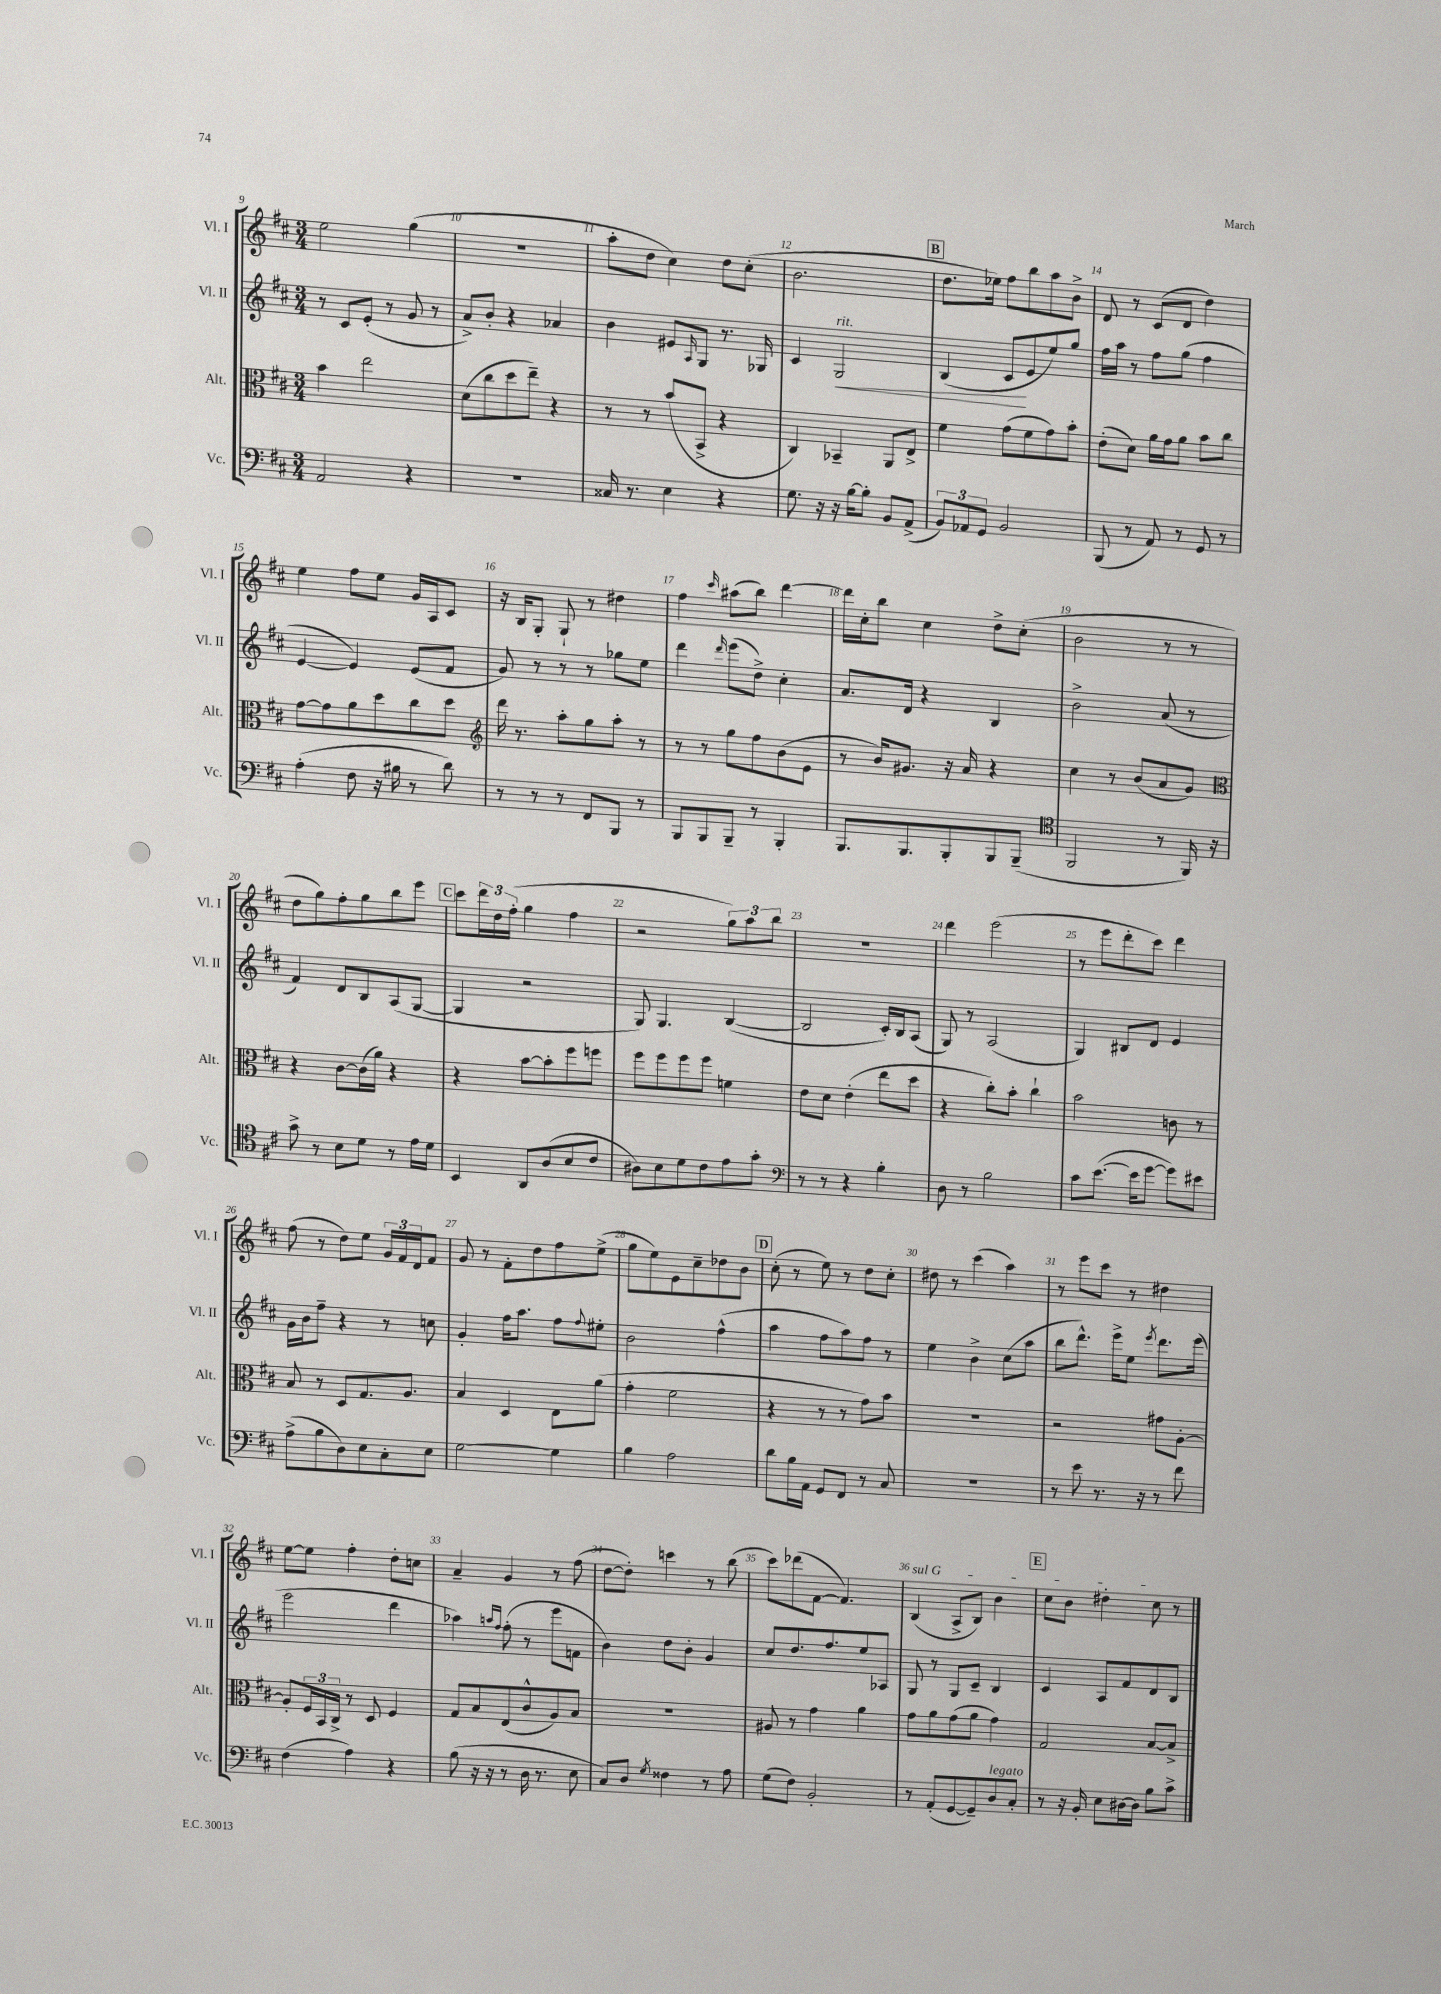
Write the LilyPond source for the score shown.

<<
\new StaffGroup <<
\new Staff = "s0" \with { instrumentName = "Vl. I" shortInstrumentName = "Vl. I" } {
    \clef treble \key d \major \numericTimeSignature \time 3/4
    e''2 g''4( |
    R2. |
    a''8-. d''8 cis''4) d''8 cis''8-.( |
    b'2. |
    \mark \markup { \box "B" } d''8. ees''16) fis''8 b''8 a''8 b'8-> |
    d'8 r8 cis'8( d'8 d''4) |
    e''4 fis''8 e''8 g'16 a16 cis'8 |
    r16 b16 g8-. g8-! r8 dis''4 |
    fis''4 \grace { cis'''16 } ais''8( b''8) d'''4~ |
    d'''16 cis''16-. b''8 cis''4 d''8-> cis''8-.( |
    b'2 r8 r8 |
    d''8 g''8) fis''8-. g''8 b''8 e'''8 |
    \mark \markup { \box "C" } cis'''8 \tuplet 3/2 { d'''16 d''16 fis''16-.( } g''4 fis''4 |
    r2 \tuplet 3/2 { g''8) a''8 b''8 } |
    R2. |
    d'''4 e'''2( |
    r8 e'''8 d'''8-. cis'''8) d'''4 |
    fis''8( r8 d''8) e''8 \tuplet 3/2 { g'16 fis'16 d'16 } fis'8 |
    g'8 r8 fis'8-. d''8 fis''8 e''8->( |
    g''8 e''8) e'8 cis''8-- des''8 b'8 |
    \mark \markup { \box "D" } cis''8-.( r8 e''8) r8 d''8 cis''8-. |
    dis''8 r8 cis'''4( a''4) |
    r8 e'''8 cis'''8 r8 dis''4 |
    e''8~ e''8 fis''4-. d''8-. c''8 |
    a'4-- g'4 r8 fis''8( |
    d''8~ d''8-.) c'''4 r8 b''8( |
    cis'''8) des'''8( fis'8~ fis'4.) |
    \once \override TextSpanner.bound-details.left.text = \markup { \italic "sul G" } b4\startTextSpan( a8-> b8) b'4 |
    \mark \markup { \box "E" } cis''8 b'8 dis''4-. cis''8\stopTextSpan r8 \bar "|." |
}
\new Staff = "s1" \with { instrumentName = "Vl. II" shortInstrumentName = "Vl. II" } {
    \clef treble \key d \major \numericTimeSignature \time 3/4
    r8 cis'8 e'8-.( r8 g'8 r8 |
    a'8->) b'8-. r4 aes'4 |
    b'4 eis'8 \grace { a16 } g8 r8. ges16 |
    cis'4 g2\<^\markup { \italic "rit." } |
    \mark \markup { \box "B" } b4( cis'8\! e'8 e''8) g''8 |
    fis''16 a''16 r8 fis''8 g''8( fis''4 |
    e'4~ e'4) e'8( fis'8 |
    g'8) r8 r8 r8 ges''8 e''8 |
    d'''4 \grace { d'''16 } e'''8( d''8->) cis''4-. |
    a'8. d'16 r4 b4 |
    b'2-> a'8( r8 |
    fis'4) d'8 b8 a8( g8~ |
    \mark \markup { \box "C" } g4 r2 |
    g8) g4. b4~( |
    b2 cis'16-.) b16 a8( |
    g8) r8 a2( |
    g4) bis8 d'8 e'4 |
    g'16 b'16 fis''8-- r4 r8 c''8 |
    g'4-. fis''16 a''8. fis''8 \appoggiatura { fis''8 } eis''8-. |
    b'2 fis''4-^( |
    \mark \markup { \box "D" } a''4 fis''8 a''8) fis''8 r8 |
    e''4 b'4-> cis''8( a''8 |
    b''8 d'''8.-^) e'''16-> e''8 \acciaccatura { e'''8 } d'''8. e'''16( |
    e'''2 d'''4 |
    aes''4) \grace { a''16 fis''16 } fis''8-.( r8 e'''8 f'8 |
    b'4) d''8 b'8-. g'4 |
    cis''8 d''8. fis''8. e''8 aes8 |
    g8 r8 g8 cis'8-- b4 |
    \mark \markup { \box "E" } cis'4 a8 fis'8 d'8 b8 \bar "|." |
}
\new Staff = "s2" \with { instrumentName = "Alt." shortInstrumentName = "Alt." } {
    \clef alto \key d \major \numericTimeSignature \time 3/4
    b'4 e''2 |
    d'8( cis''8 d''8 e''8--) r4 |
    r8 r8 b'8( b,8-> r4 |
    cis4) bes,4-- a,8 e8-> |
    \mark \markup { \box "B" } fis'4 g'8( fis'8 g'8) b'8-. |
    e'8-.( d'8) a'16 g'16 a'8 b'8 cis''8 |
    g'8~ g'8 a'8 d''8 cis''8 d''8 |
    \clef treble d'''16 r8. a''8-. g''8 a''8-. r8 |
    r8 r8 g''8 fis''8 b'8( e'8 |
    r8 b'16) gis'8. r16 a'16 r4 |
    cis''4 r8 b'8( a'8 g'8) |
    \clef alto r4 cis'8~ cis'16( a'16) r4 |
    \mark \markup { \box "C" } r4 b'8~ b'8-. fis''8 f''8 |
    fis''8 fis''8 fis''8 fis''8 f'4 |
    e'8 d'8 e'4-.( e''8 d''8 |
    r4 cis''8-.) b'8-. cis''4-! |
    b'2 c'8 r8 |
    b8 r8 d8 g8. a8. |
    b4 d4 e8 a'8( |
    g'4-. fis'2 |
    \mark \markup { \box "D" } r4 r8 r8 g'8) b'8 |
    R2. |
    r2 gis'8 a8~-. |
    a8-. \tuplet 3/2 { fis16 b,16 cis16-> } r8 d8 fis4 |
    g8 b8 e8( cis'8-^ a8) b8 |
    R2. |
    ais8 r8 g'4 a'4 |
    g'8 a'8 g'8( a'8 g'4) |
    \mark \markup { \box "E" } g2 b8~ b8-> \bar "|." |
}
\new Staff = "s3" \with { instrumentName = "Vc." shortInstrumentName = "Vc." } {
    \clef bass \key d \major \numericTimeSignature \time 3/4
    a,2 r4 |
    R2. |
    cisis16 r8. e4 r4 |
    g8. r16 r16 b16~ b8-. b,8 a,8->( |
    \mark \markup { \box "B" } \tuplet 3/2 { b,8) aes,8 g,8 } b,2 |
    b,,8( r8 a,8) r8 g,8 r8 |
    a4-.( fis8 r16 bis16 r8 d'8) |
    r8 r8 r8 fis,8 b,,8 r8 |
    b,,8 b,,8 b,,8-- r8 b,,4-. |
    b,,8. b,,8. b,,8-. b,,8 b,,8--( |
    \clef tenor fis,2 r8 fis,16) r16 |
    g'8-> r8 b8 d'8 r8 e'16 d'16 |
    \mark \markup { \box "C" } b,4 a,8 a8( b8 cis'8 |
    ais8) b8 d'8 cis'8 e'8 g'8-. |
    \clef bass r8 r8 r4 b4-. |
    d8 r8 b2 |
    cis'8 e'8.~( e'16 g'8~ g'8) eis'8 |
    a8->( b8 d8) e8 cis8-. e8 |
    g2~ g4 |
    b4 a2 |
    \mark \markup { \box "D" } d'8 b16 a,16 g,8 fis,8 r8 cis8 |
    R2. |
    r8 e'8 r8. r16 r8 fis'8 |
    fis4( a4) r4 |
    b8( r16 r16 r8 d16 r8. e8 |
    cis8) d8 \acciaccatura { g8 } fisis4 r8 a8 |
    g8( fis8) b,2-. |
    r8 a,8-.( g,8~ g,8--) d8^\markup { \italic "legato" } cis8-. |
    \mark \markup { \box "E" } r8 r16 b,16-. e8 dis16~ dis16 b8 cis'8-> \bar "|." |
}
>>
>>
\layout { \context { \Score currentBarNumber = #9 \override BarNumber.break-visibility = ##(#f #t #t) barNumberVisibility = #all-bar-numbers-visible } }
